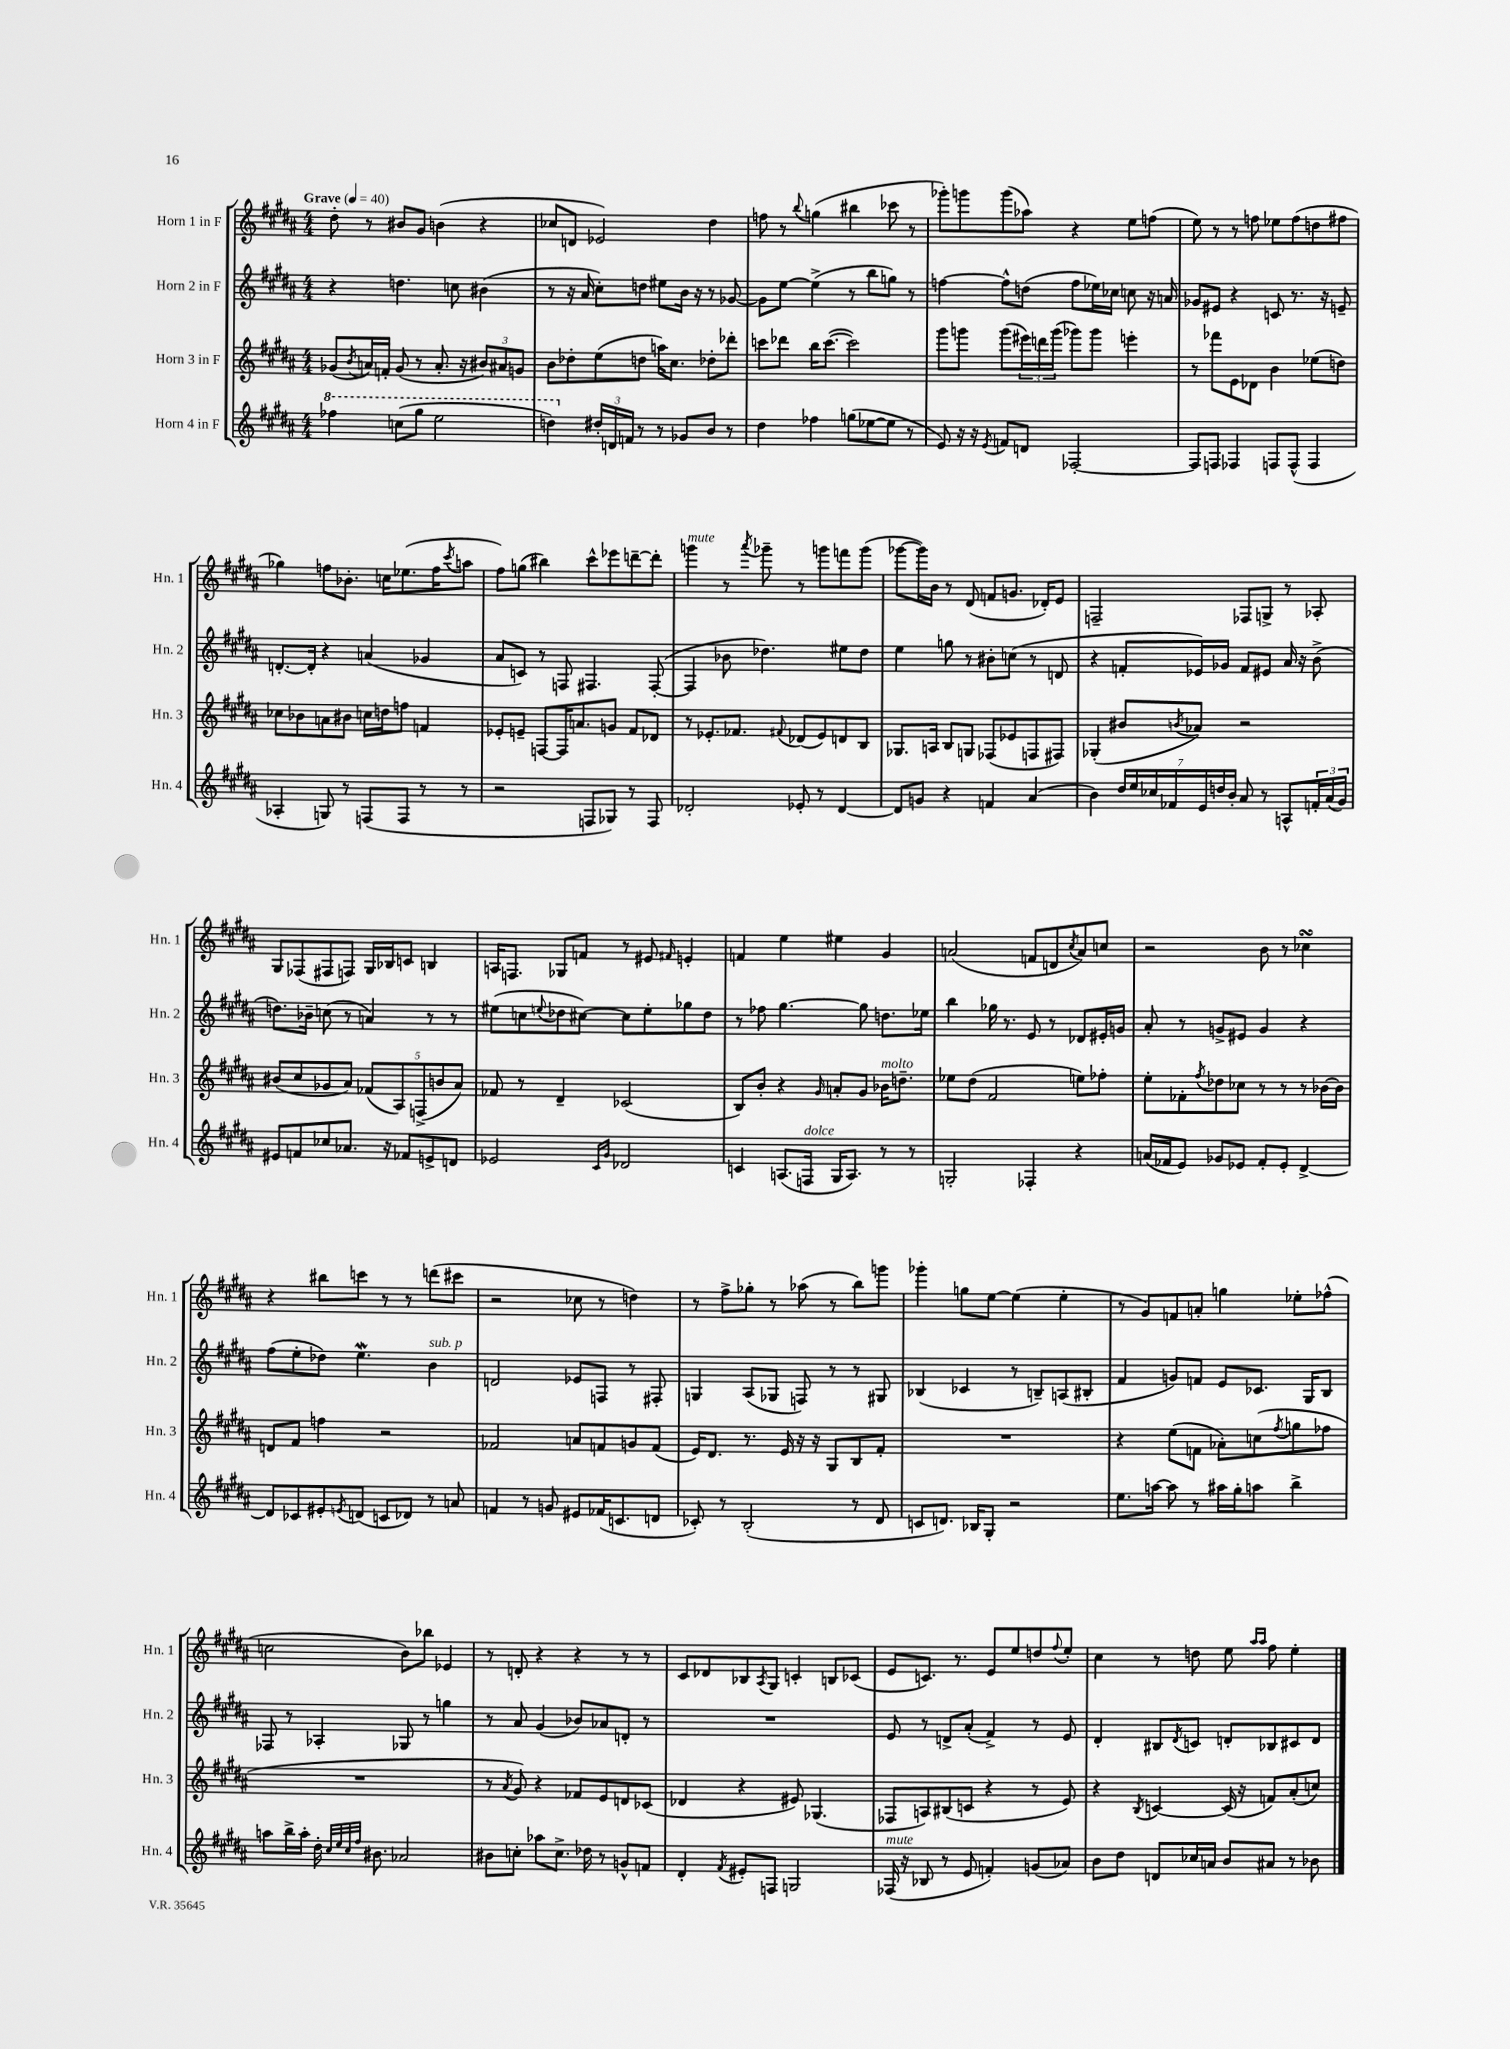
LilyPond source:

<<
\new StaffGroup <<
\new Staff = "s0" \with { instrumentName = "Horn 1 in F" shortInstrumentName = "Hn. 1" } {
    \clef treble \key b \major \numericTimeSignature \time 4/4 \tempo "Grave" 4 = 40
    dis''8-. r8 bis'8 gis'8 b'4( r4 |
    ces''8 d'8 ees'2) dis''4 |
    f''8 r8 \appoggiatura { b''8 } g''4( bis''4 ces'''8 r8 |
    ges'''8-.) g'''8 g'''8( aes''8) r4 e''8 f''8( |
    e''8) r8 r8 f''8 ees''8 f''8( d''8 fis''8 |
    ges''4) f''8 bes'8.-. c''16 ees''8.( f''16 \acciaccatura { cis'''8 } a''8 |
    fis''8) g''8( bis''4) cis'''8-^ ees'''8 d'''8~-- d'''8-. |
    g'''4^\markup { \italic "mute" } r8 \acciaccatura { ais'''8 } ges'''8-- r8 g'''8 f'''8 g'''8( |
    ges'''8~ ges'''16) b'16 r8 dis'8( f'8 g'8. des'16-.) e'8 |
    f2-- fes8 g8-> r8 aes8-. |
    gis8 fes8( fis8 f8) gis16 bes16 c'8 b4 |
    a16 f8. ges8 f'8 r8 eis'8 \grace { fis'16 } e'4-. |
    f'4 e''4 eis''4 gis'4 |
    a'2( f'8 d'8 \acciaccatura { cis''8 } a'8) c''8 |
    r2 b'8 r8 ces''4\turn |
    r4 bis''8 c'''8 r8 r8 d'''8( cis'''8 |
    r2 ces''8 r8 d''4) |
    r8 fis''8-> ges''8-. r8 aes''8( r8 b''8) g'''8 |
    ges'''4-. g''8 e''8~ e''4( e''4-. |
    r8 gis'8) f'8 a'8-. g''4 ees''8-. fes''8-^( |
    c''2 b'8) bes''8 ees'4 |
    r8 d'8-. r4 r4 r8 r8 |
    cis'8 des'8 bes8 \acciaccatura { ais8 } gis8 c'4-. b8 ces'8( |
    e'8 c'8.) r8. e'8 e''8 d''8 \appoggiatura { fis''8 } e''8-. |
    cis''4 r8 d''8 e''8 \grace { ais''16 ais''16 } fis''8 e''4-. \bar "|." |
}
\new Staff = "s1" \with { instrumentName = "Horn 2 in F" shortInstrumentName = "Hn. 2" } {
    \clef treble \key b \major \numericTimeSignature \time 4/4
    r4 d''4. c''8 bis'4( |
    r8 r16 ais'16 cis''8-.) d''8 eis''8 b'16 r16 r8 ges'8~ |
    ges'8 e''8~ e''4->( r8 b''8 g''8) r8 |
    f''4~ f''8-^ d''8( f''8 ees''16) ces''16 c''8 r16 a'16 |
    ges'8 eis'8 r4 c'8 r8. r16 e'8-- |
    d'8.~-. d'16-. r4 a'4( ges'4 |
    ais'8 c'8) r8 f8 fis4. fis8~-.( |
    fis4 bes'8 des''4.) eis''8 des''8 |
    e''4 g''8 r8 bis'8-. c''8( r8 d'8 |
    r4 f'8-. ees'16) ges'16 f'8 eis'8 ais'16 r16 b'8->( |
    d''8.) bes'16-- c''8( r8 a'4) r8 r8 |
    eis''8( c''8 \appoggiatura { e''8 } des''8 cis''8~) cis''8 e''8-. ges''8 des''8 |
    r8 fes''8 gis''4.~ gis''8 d''8. ees''16 |
    b''4 ges''16 r8. e'8 r8 des'8 eis'16-. g'16 |
    ais'8-. r8 g'8-> eis'8 g'4 r4 |
    fis''8( e''8-. des''8) e''4.\mordent b'4^\markup { \italic "sub. p" } |
    d'2 ees'8 f8 r8 fis8-. |
    g4 ais8( ges8 f8) r8 r8 gis8 |
    bes4( ces'4 r8 b8--) a8( bis8-. |
    fis'4 g'8) f'8 e'8 ces'8. gis16 b8 |
    fes8 r8 aes4-. ges8 r8 g''4 |
    r8 ais'8 gis'4( bes'8) aes'8 d'8-. r8 |
    R1 |
    e'8 r8 d'8-> ais'8-.( fis'4->) r8 e'8 |
    dis'4-. bis8 \acciaccatura { dis'8 } c'8 d'8-. bes8 cis'8 d'8 \bar "|." |
}
\new Staff = "s2" \with { instrumentName = "Horn 3 in F" shortInstrumentName = "Hn. 3" } {
    \clef treble \key b \major \numericTimeSignature \time 4/4
    ges'8( \acciaccatura { b'8 } a'16) f'16-. ges'8( r8 a'8.-. r16 \tuplet 3/2 { bis'8) ais'8 g'8 } |
    b'8 des''8-. e''8( d''8 a''16) cis''8. des''8-. des'''8-. |
    c'''8 des'''8 b''16 c'''8.~( c'''2) |
    gis'''8 g'''8 g'''8( \tuplet 3/2 { eis'''16) d'''16 g'''16( } ges'''8) ges'''8 e'''4-. |
    r8 fes'''8 e'8 des'8 b'4 ees''8( d''8) |
    ces''8 bes'8 a'8 bis'8 c''16 d''16 f''8 f'4 |
    ees'8-. e'8-- f8~ f16 a'8. g'8 fis'8 des'8 |
    r8 ees'8.-. fes'8. \appoggiatura { fis'8 } des'8( ees'8) d'8 b8 |
    ges8. a16 b8 g8 fes8( ees'8 f8 fis8) |
    ges4-.( bis'8 \acciaccatura { b'8 } aes'8) r2 |
    bis'8( cis''8 ges'8 ais'8) \tuplet 5/4 { fes'8( ais8) f8->( b'8 ais'8) } |
    fes'8 r8 dis'4-- ces'2( |
    b8) b'8-. r4 \grace { gis'16 } a'8-. gis'8 bes'16^\markup { \italic "molto" } d''8.-- |
    ees''8 dis''8( fis'2 e''8) fes''8-. |
    e''8-. fes'8-. \acciaccatura { fis''8 } des''8 ces''8 r8 r8 r8 bes'16~ bes'16 |
    d'8 fis'8 f''4 r2 |
    fes'2 a'8 f'8 g'8 f'8( |
    e'16) dis'8. r8. e'16 r16 r16 gis8 b8 fis'8-. |
    R1 |
    r4 e''8( f'8 aes'8-.) c''8( \acciaccatura { fis''8 } g''8 fes''8 |
    R1 |
    r8 \acciaccatura { ais'8 } gis'8) r4 fes'8 e'8 d'8 ces'8( |
    des'4 r4 eis'8) ges4.( |
    fes8 a8) bis8( c'8 r4 r8 e'8) |
    r4 \acciaccatura { b8 } c'4~ c'16( r16 f'8) ais'8-.( c''8) \bar "|." |
}
\new Staff = "s3" \with { instrumentName = "Horn 4 in F" shortInstrumentName = "Hn. 4" } {
    \clef treble \key b \major \numericTimeSignature \time 4/4
    \ottava #1 fes'''4 c'''8( gis'''8 e'''2 |
    d'''4) \ottava #0 \tuplet 3/2 { dis''!16-. d'16 f'16 } r8 r8 ges'8 b'8 r8 |
    dis''4 fes''4 g''8( ees''8~ ees''8 r8 |
    e'8) r16 r16 \acciaccatura { e'8 } f'8 d'8 fes2~-. |
    fes8 f8 fes4 f8 f8-^( f4 |
    aes4-. g8) r8 f8( f8 r8 r8 |
    r2 f8 ges8) r8 f8 |
    des'2-. ees'8-. r8 des'4~ |
    des'8 g'8 r4 f'4 ais'4( |
    b'4) \tuplet 7/4 { dis''16 e''16 ces''16 fes'16 e'16 d''16 b'16-. } ais'8 r8 a8-^ \tuplet 3/2 { f'16-. ais'16( gis'16) } |
    eis'8 f'8 ces''8 aes'8. r16 fes'8 e'8-> d'8 |
    ees'2 \grace { cis'16 gis'16 } des'2 |
    c'4 a8.( f16^\markup { \italic "dolce" } gis16 a8.) r8 r8 |
    g2-. fes4-. r4 |
    a'16( fes'16 e'8) ges'8 ees'8 fes'8-. ees'8-. dis'4~-> |
    dis'8 ces'8 eis'8-. \acciaccatura { e'8 } d'8( c'8 des'8) r8 a'8 |
    f'4 r8 g'8 eis'8 fes'16( c'8. d'8 |
    ces'8-.) r8 b2-.( r8 dis'8 |
    c'8 d'8.) bes16 gis8-. r2 |
    e''8. a''16~ a''8 r8 ais''16 gis''16-. a''8 b''4-> |
    a''8 b''16-> a''16-. dis''16-. \grace { cis''32 e''32 cis''32 fis''32 } bis'8. aes'2 |
    bis'8 c''8-. aes''8 c''8.-> des''16 r8 g'8-^ f'8 |
    dis'4-. \acciaccatura { fis'8 } eis'8-. f8 g2 |
    fes16^\markup { \italic "mute" }( r16 bes8 r8 e'8 f'4-.) g'8( aes'8) |
    b'8 dis''8 d'8 ces''16 a'16 b'8 ais'8 r8 bes'8 \bar "|." |
}
>>
>>
\layout { \context { \Score \remove "Bar_number_engraver" } }
